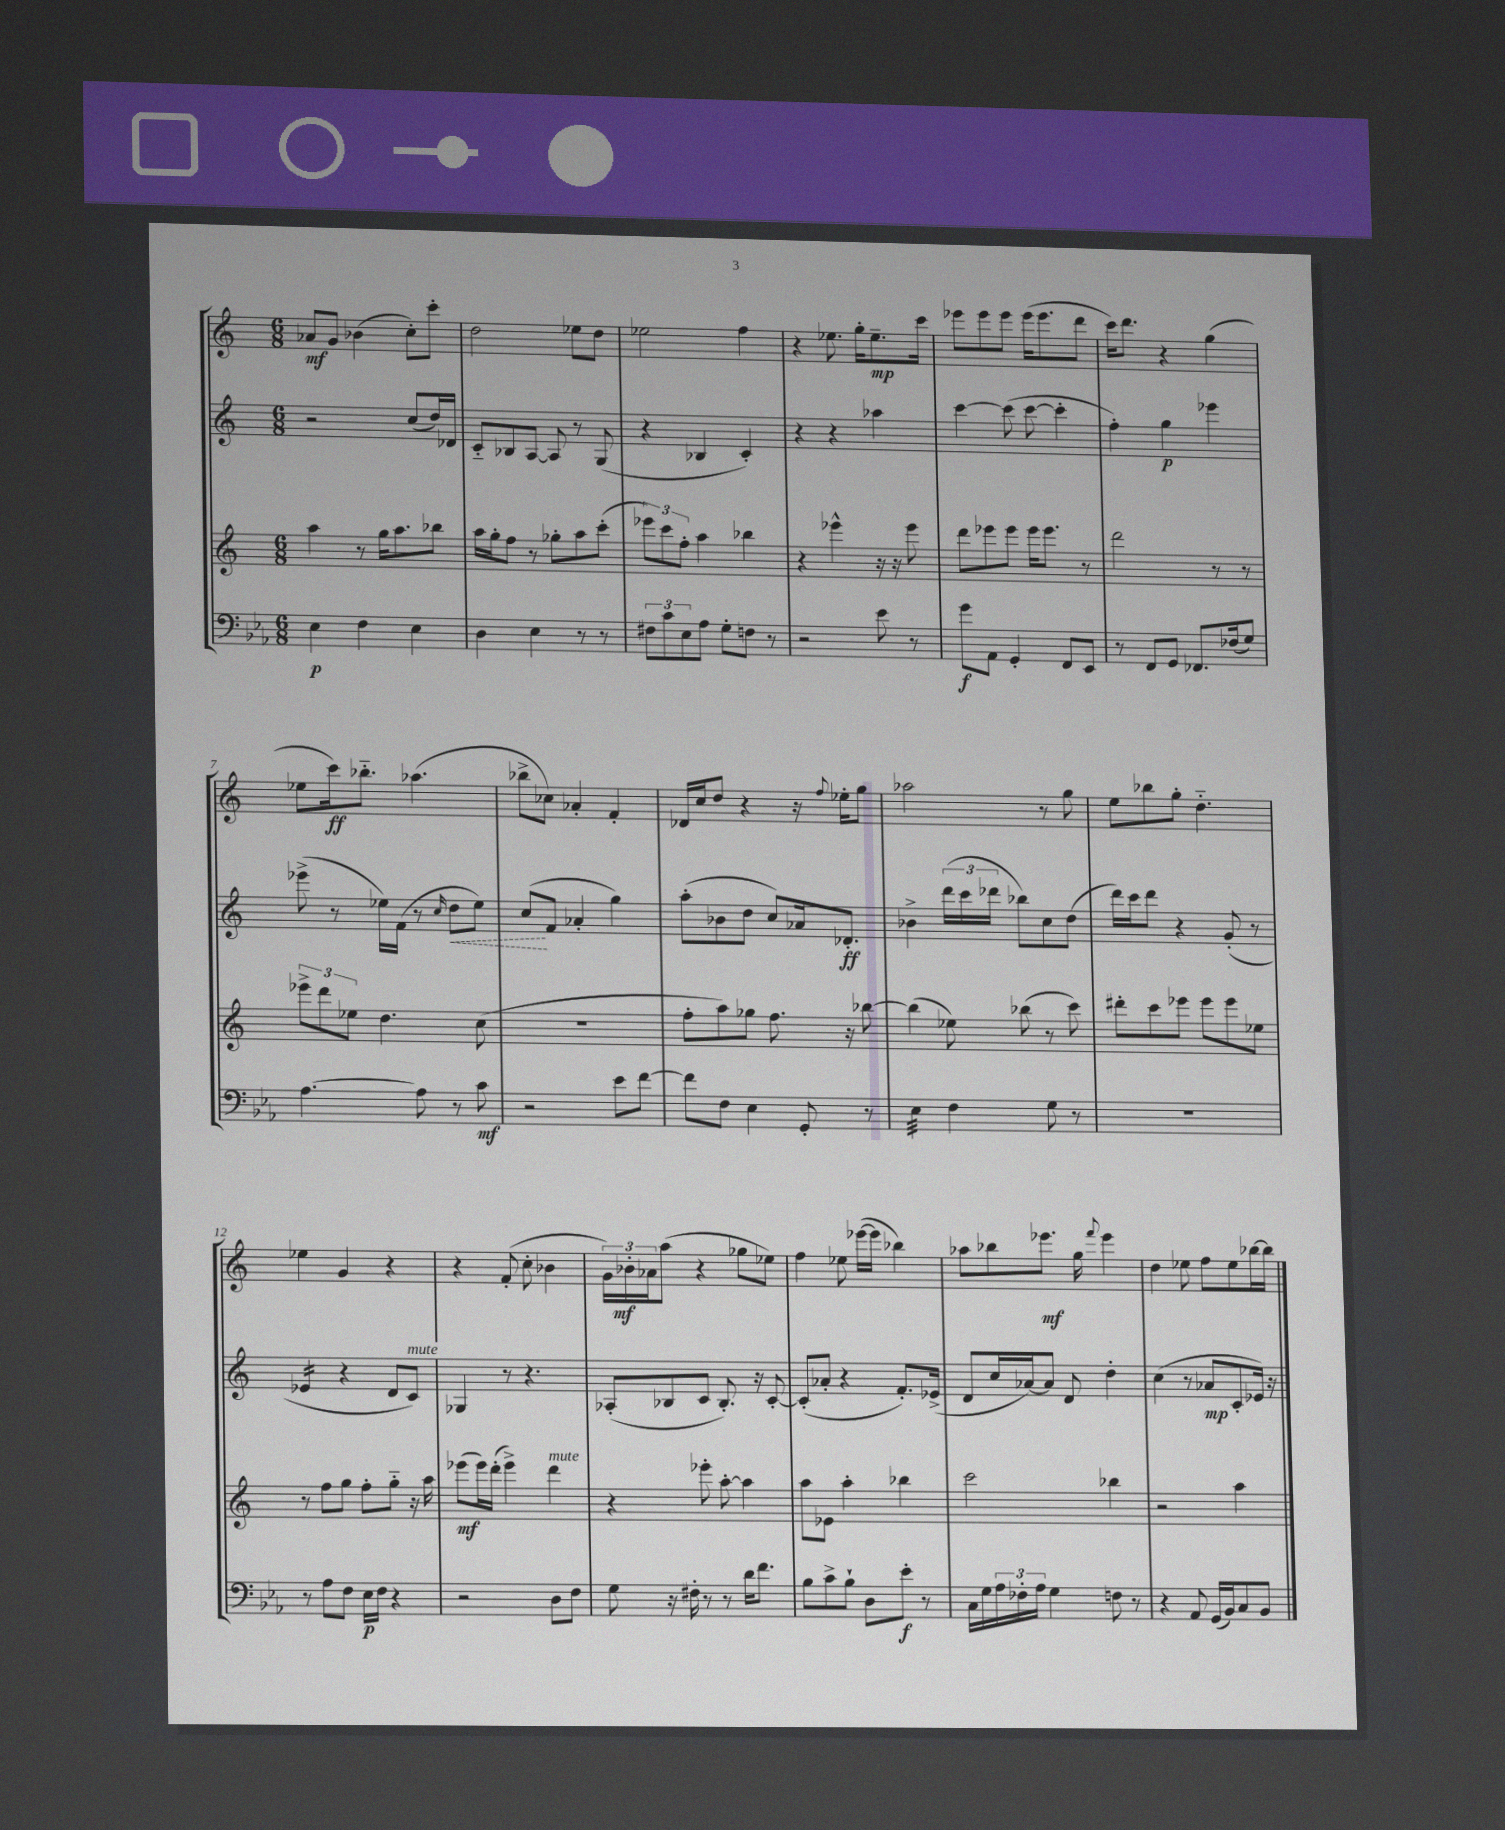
<<
\new StaffGroup <<
\new Staff = "s0" {
    \clef treble \key c \major \numericTimeSignature \time 6/8
    aes'8\mf g'8 bes'4( c''8-.) c'''8-. |
    d''2 ees''8 d''8 |
    ees''2 f''4 |
    r4 ees''8. g''16-. ees''8.--\mp c'''16 |
    ees'''8 ees'''8 ees'''8 ees'''16( ees'''8. d'''8 |
    c'''16) d'''8. r4 g''4( |
    ees''8 c'''16\ff) bes''8.-_ aes''4.( |
    bes''8-> ces''8) aes'4-. f'4-. |
    des'16 c''16 d''8 r4 r16 \appoggiatura { f''8 } ees''16-. g''8 |
    aes''2 r8 g''8 |
    e''8 bes''8 g''8-. d''4.-_ |
    ees''4 g'4 r4 |
    r4 f'8-.( c''8-. bes'4 |
    \tuplet 3/2 { g'16) bes'16-.\mf aes'16 } a''8( r4 ges''8 ees''8) |
    f''4 ees''8 ees'''16~( ees'''16 bes''4) |
    aes''8 bes''8 ees'''8.\mf g''16 \appoggiatura { f'''8 } ees'''4 |
    d''4 ees''8 f''8 ees''8 bes''16~ bes''16 \bar "|." |
}
\new Staff = "s1" {
    \clef treble \key c \major \numericTimeSignature \time 6/8
    r2 c''8( d''16) des'16 |
    c'8-_ bes8 a8~ a8 r8 g8( |
    r4 bes4 c'4-.) |
    r4 r4 aes''4 |
    c'''4~ c'''8( c'''8~ c'''4-. |
    f''4-.) g''4\p ees'''4 |
    ees'''8->( r8 ees''16) f'16( r8 \grace { c''16 } \once \override Hairpin.style = #'dashed-line d''8\< ees''8) |
    c''8\!( f'8 aes'4-. g''4) |
    a''8-.( bes'8 d''8 c''8) aes'16 des'8.-.\ff |
    bes'4-> \tuplet 3/2 { d'''16( c'''16 des'''16 } bes''8) c''8 d''8( |
    d'''16) c'''16 d'''8 r4 g'8-.( r8 |
    ees'4:16 r4 d'8 c'8^\markup { \italic "mute" }) |
    ges4 r8 r4. |
    aes8-.( bes8 c'8 bes8.-.) r16 c'8~-. |
    c'8-.( aes'8-. r4 f'8.-.) ees'16->( |
    d'8 c''16 aes'16~) aes'8 d'8 d''4-. |
    c''4( r8 aes'8\mp c'8-. ees'16) r16 \bar "|." |
}
\new Staff = "s2" {
    \clef treble \key c \major \numericTimeSignature \time 6/8
    a''4 r8 g''16 a''8. bes''8 |
    a''16 g''16-. f''8 r8 ges''8-. a''8 c'''8-.( |
    \tuplet 3/2 { ees'''8) c'''8 f''8-. } a''4 bes''4 |
    r4 ees'''4-^ r16 r16 ees'''8 |
    d'''8 ees'''8 ees'''8 ees'''16 ees'''8. r8 |
    d'''2 r8 r8 |
    \tuplet 3/2 { ees'''8-> d'''8 ees''8 } d''4. c''8( |
    R2. |
    f''8-. a''8) ges''8 f''8. r16 bes''8~ |
    bes''4( ees''8) bes''8( r8 c'''8) |
    dis'''8-. c'''8 ees'''8 ees'''8 ees'''8 ees''8 |
    r8 f''8 g''8 f''8-. g''8-_ r16 a''16 |
    ees'''8\mf( ees'''16) d'''16-.( ees'''4->) d'''4^\markup { \italic "mute" } |
    r4 ees'''8-. a''8~-. a''4 |
    a''8 ees'8 a''4-. bes''4 |
    c'''2 bes''4 |
    r2 a''4 \bar "|." |
}
\new Staff = "s3" {
    \clef bass \key ees \major \numericTimeSignature \time 6/8
    ees4\p f4 ees4 |
    d4 ees4 r8 r8 |
    \tuplet 3/2 { fis8 c'8 ees8 } aes8 g8-. f8 r8 |
    r2 ees'8 r8 |
    g'8\f aes,8 g,4-. f,8 ees,8 |
    r8 f,8 g,8 fes,8. fes16( g8) |
    aes4.~ aes8 r8 c'8\mf |
    r2 ees'8 f'8~ |
    f'8 f8 ees4 g,8-. r8 |
    ees4:32 f4 g8 r8 |
    R2. |
    r8 aes8 f8 ees16\p f16 r4 |
    r2 d8 f8 |
    g8 r16 fis16-. r8 r8 d'16 f'8. |
    bes8 c'8-> bes8-! d8 ees'8-.\f r8 |
    c16 g16 \tuplet 3/2 { aes16 fes16-. aes16 } g4 f8 r8 |
    r4 aes,8 g,16( bes,16) c8 bes,8 \bar "|." |
}
>>
>>
